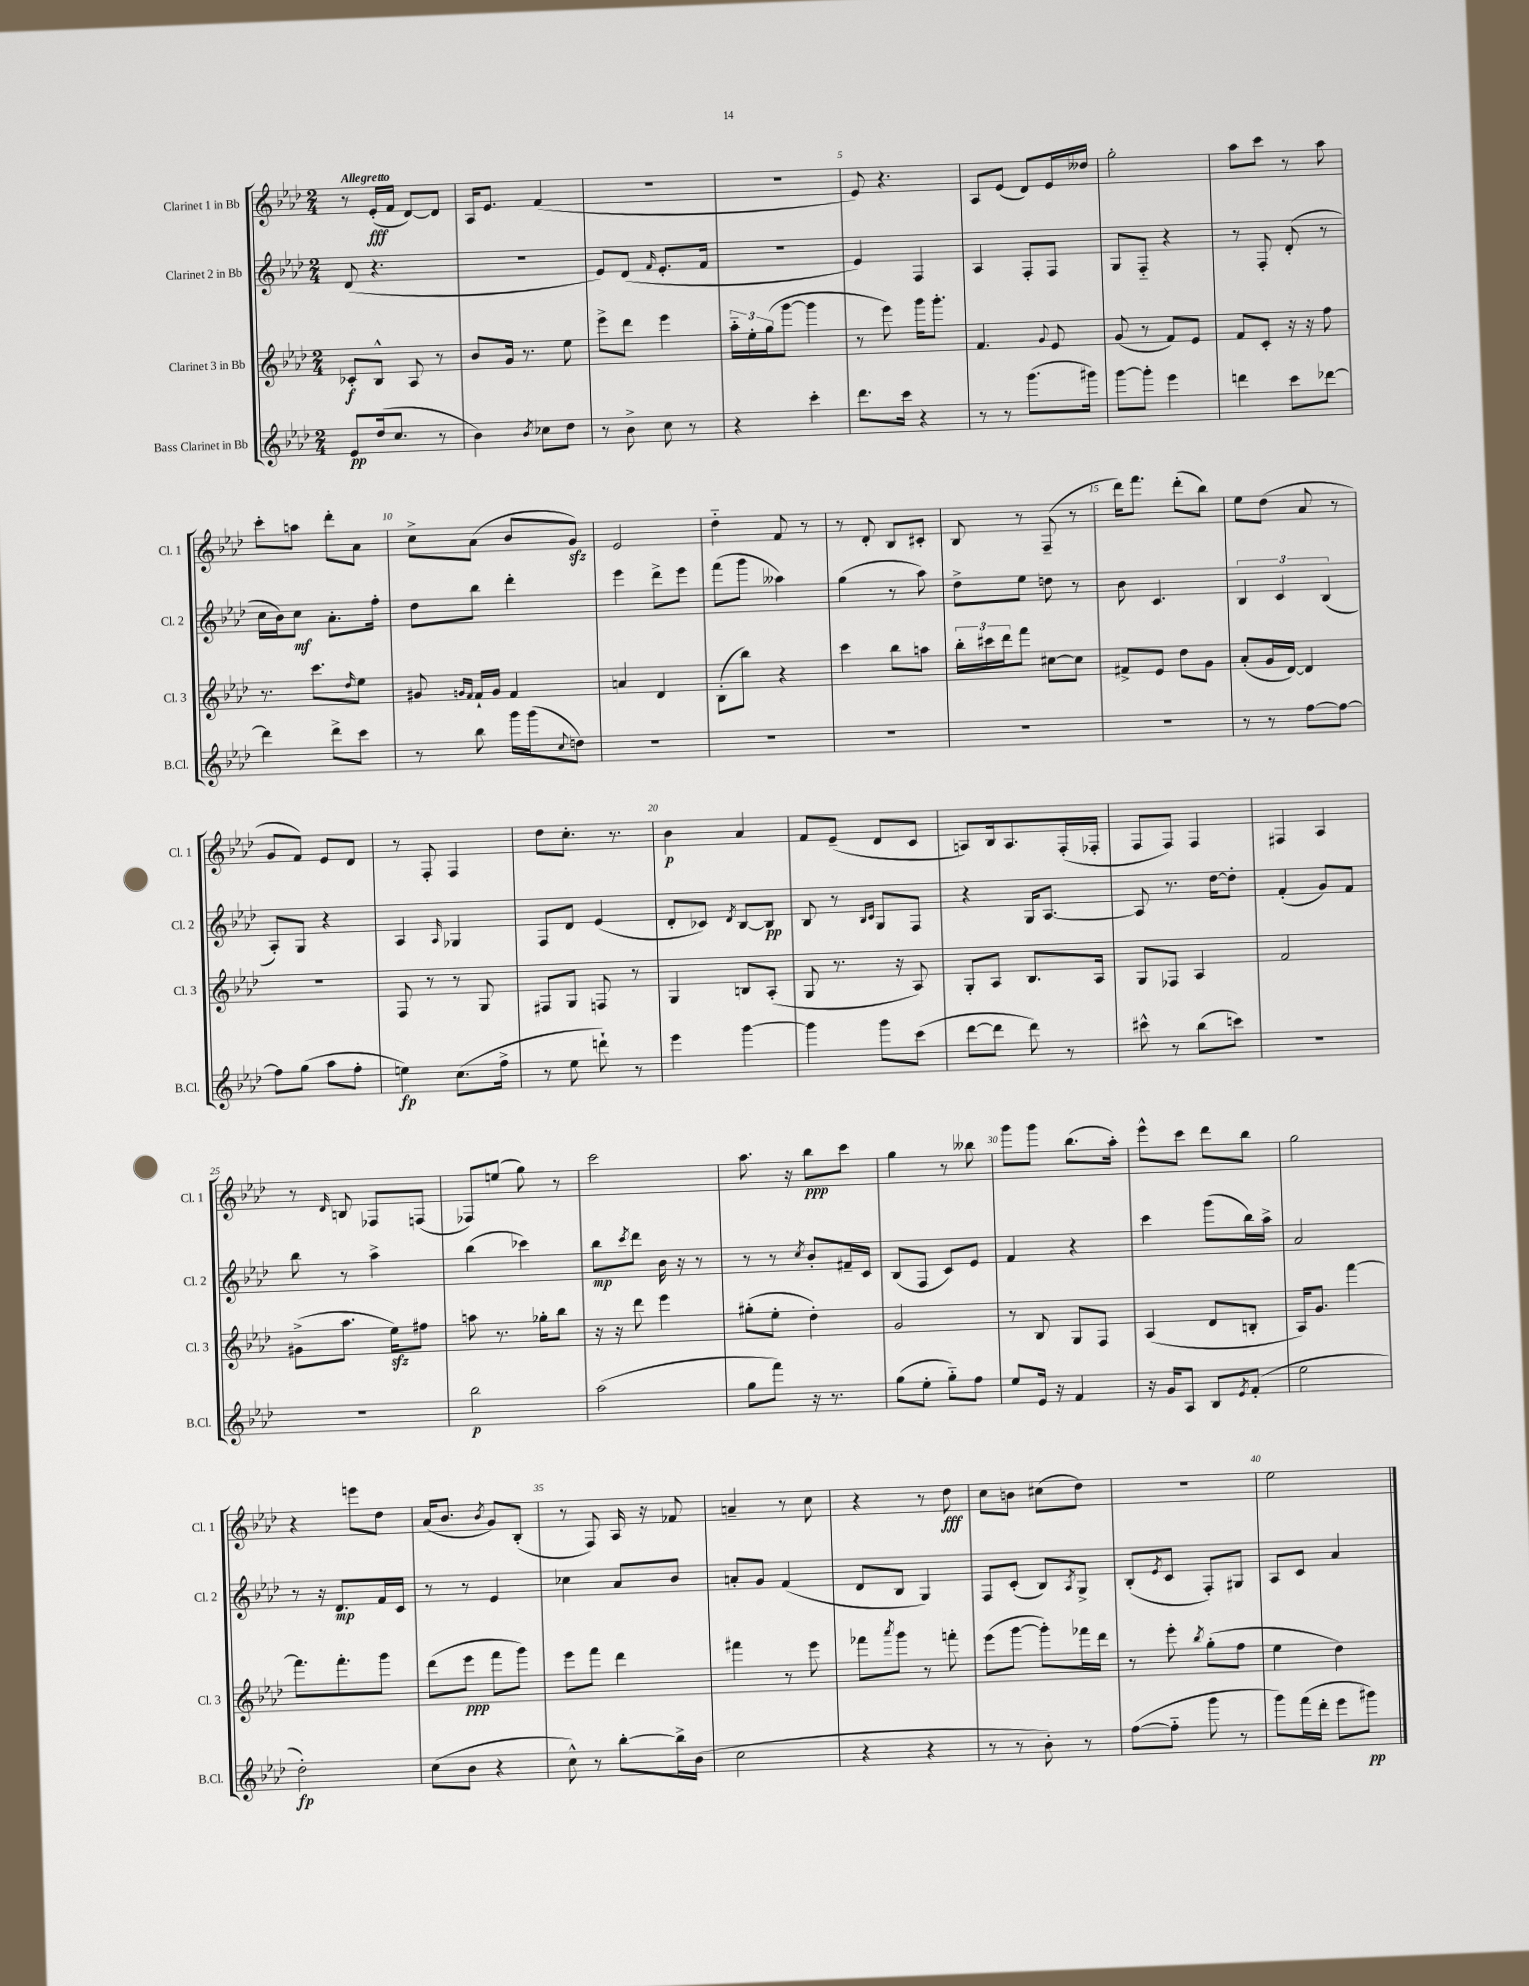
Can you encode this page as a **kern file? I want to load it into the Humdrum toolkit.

**kern	**dynam	**kern	**dynam	**kern	**dynam	**kern	**dynam
*part4	*part4	*part3	*part3	*part2	*part2	*part1	*part1
*staff4	*staff4	*staff3	*staff3	*staff2	*staff2	*staff1	*staff1
*I"Bass Clarinet in Bb	*	*I"Clarinet 3 in Bb	*	*I"Clarinet 2 in Bb	*	*I"Clarinet 1 in Bb	*
*I'B.Cl.	*	*I'Cl. 3	*	*I'Cl. 2	*	*I'Cl. 1	*
*clefG2	*	*clefG2	*	*clefG2	*	*clefG2	*
*k[b-e-a-d-]	*	*k[b-e-a-d-]	*	*k[b-e-a-d-]	*	*k[b-e-a-d-]	*
*M2/4	*	*M2/4	*	*M2/4	*	*M2/4	*
=1	=1	=1	=1	=1	=1	=1	=1
!	!	!	!	!	!	!LO:TX:a:B:t=Allegretto	!
8e-/L	pp	8c-X'/L	f	(8d-/	.	8r	.
(16dd-/k	.	8B-^^/J	.	4.r	.	(16e-'/LL	fff
8.cc/J	.	.	.	.	.	16f/JJ	.
.	.	8A-/	.	.	.	[8d-/L)	.
8r	.	8r	.	.	.	8d-/J]	.
=2	=2	=2	=2	=2	=2	=2	=2
4b-\)	.	8b-/L	.	2r	.	16A-/KL	.
.	.	.	.	.	.	8.e-/J	.
.	.	16g/Jk	.	.	.	.	.
.	.	8.r	.	.	.	.	.
8qb-/	.	.	.	.	.	.	.
8cc-X\L	.	.	.	.	.	(4f/	.
8dd-\J	.	8ee-\	.	.	.	.	.
=3	=3	=3	=3	=3	=3	=3	=3
8r	.	8eee-^\L	.	8e-/L)	.	2r	.
8b-^\	.	8ddd-\J	.	(8d-/J	.	.	.
.	.	.	.	16qqf/	.	.	.
8cc\	.	4eee-\	.	8.e-'/L	.	.	.
8r	.	.	.	.	.	.	.
.	.	.	.	16f/Jk	.	.	.
=4	=4	=4	=4	=4	=4	=4	=4
4r	.	24aa-\LL	.	2r	.	2r	.
.	.	24ee-'\	.	.	.	.	.
.	.	(24gg\J	.	.	.	.	.
.	.	[8ggg\J	.	.	.	.	.
4ccc'\	.	4ggg\]	.	.	.	.	.
=5	=5	=5	=5	=5	=5	=5	=5
8.ddd-\L	.	8r	.	4e-/)	.	8e-/)	.
.	.	8eee-\)	.	.	.	4.r	.
16ccc\Jk	.	.	.	.	.	.	.
4r	.	16ggg\KL	.	4F/	.	.	.
.	.	8.ggg'\J	.	.	.	.	.
=6	=6	=6	=6	=6	=6	=6	=6
8r	.	4.f/	.	4A-/	.	8A-/L	.
8r	.	.	.	.	.	(8e-/J	.
(8.ggg\L	.	.	.	8F'/L	.	8d-/L)	.
.	.	8qqg/	.	.	.	.	.
.	.	8e-/	.	8F/J	.	16e-/L	.
16ggg#X\Jk)	.	.	.	.	.	16dd--X/JJ	.
=7	=7	=7	=7	=7	=7	=7	=7
[8ggg\L	.	(8g/	.	8G/L	.	2gg'\	.
8ggg'\J]	.	8r	.	8F/J	.	.	.
4eee-\	.	8f/L)	.	4r	.	.	.
.	.	8e-/J	.	.	.	.	.
=8	=8	=8	=8	=8	=8	=8	=8
4dddn\	.	8f/L	.	8r	.	8aa-\L	.
.	.	8c'/J	.	8F'/	.	8ccc\J	.
8ccc\L	.	16r	.	(8d-'/	.	8r	.
.	.	16r	.	.	.	.	.
[8ddd-X\J	.	8ff\	.	8r	.	8aa-\	.
!!LO:LB:g=z
=9	=9	=9	=9	=9	=9	=9	=9
4ddd-\]	.	8.r	.	16cc\LL	.	8ccc'\L	.
.	.	.	.	16b-\J)	.	.	.
.	.	.	.	8cc\J	mf	8aan\J	.
.	.	8.ccc\L	.	.	.	.	.
8ddd-^\L	.	.	.	8.a-'\L	.	8ddd-'\L	.
.	.	16qqdd-/	.	.	.	.	.
8ccc\J	.	8ee-\J	.	.	.	8a-\J	.
.	.	.	.	16ff'\Jk	.	.	.
=10	=10	=10	=10	=10	=10	=10	=10
8r	.	8g#X/	.	8dd-\L	.	8cc^\L	.
.	.	16qqgn/LL	.	.	.	.	.
.	.	16qqf/JJ	.	.	.	.	.
8bb-\	.	16f`/LL	.	8bb-\J	.	(8a-\J	.
.	.	16g/JJ	.	.	.	.	.
16ggg\LL	.	4f/	.	4ddd-'\	.	8b-/L	.
(16ggg\J	.	.	.	.	.	.	.
8qqcc/	.	.	.	.	.	.	.
8ddn\J)	.	.	.	.	.	8gzz/J)	.
=11	=11	=11	=11	=11	=11	=11	=11
2r	.	4an/	.	4eee-\	.	2e-/	.
.	.	4d-/	.	8ddd-^\L	.	.	.
.	.	.	.	8eee-\J	.	.	.
=12	=12	=12	=12	=12	=12	=12	=12
2r	.	(8B-'\L	.	(8fff\L	.	4dd-\	.
.	.	8bb-\J)	.	8ggg\J	.	.	.
.	.	4r	.	4aa--X\)	.	8f/	.
.	.	.	.	.	.	8r	.
=13	=13	=13	=13	=13	=13	=13	=13
2r	.	4ccc\	.	(4gg\	.	8r	.
.	.	.	.	.	.	8d-'/	.
.	.	8bb-\L	.	8r	.	8B-/L	.
.	.	8aan\J	.	8aa-\)	.	8c#X'/J	.
=14	=14	=14	=14	=14	=14	=14	=14
2r	.	24bb-'\LL	.	8dd-^\L	.	8B-/	.
.	.	24ccc#X\	.	.	.	.	.
.	.	24ddd-\J	.	.	.	.	.
.	.	8fff\J	.	8ee-\J	.	8r	.
.	.	[8cc#X\L	.	8ddn\	.	(8F~/	.
.	.	8cc#\J]	.	8r	.	8r	.
=15	=15	=15	=15	=15	=15	=15	=15
2r	.	8f#X^/L	.	8b-\	.	16ddd-\KL)	.
.	.	.	.	.	.	8.fff\J	.
.	.	8e-/J	.	4.c/	.	.	.
.	.	8dd-\L	.	.	.	(8ddd-'\L	.
.	.	8g\J	.	.	.	8bb-\J)	.
=16	=16	=16	=16	=16	=16	=16	=16
8r	.	(8a-'/L	.	6B-/	.	8ee-\L	.
8r	.	16g/L	.	.	.	(8dd-\J	.
.	.	.	.	6c/	.	.	.
.	.	[16d-/JJ)	.	.	.	.	.
[8ff\L	.	4d-/]	.	.	.	8a-/	.
.	.	.	.	(6B-/	.	.	.
8ff\J_	.	.	.	.	.	8r	.
!!LO:LB:g=z
=17	=17	=17	=17	=17	=17	=17	=17
8ff\L]	.	2r	.	8A-'/L)	.	8g/L	.
(8gg\J	.	.	.	8G/J	.	8f/J)	.
8aa-\L	.	.	.	4r	.	8e-/L	.
8ff'\J	.	.	.	.	.	8d-/J	.
=18	=18	=18	=18	=18	=18	=18	=18
4een\)	fp	8F/	.	4A-/	.	8r	.
.	.	8r	.	.	.	8F'/	.
.	.	.	.	16qqA-/	.	.	.
(8.cc\L	.	8r	.	4G-X/	.	4F/	.
.	.	8G/	.	.	.	.	.
16ff^\Jk	.	.	.	.	.	.	.
=19	=19	=19	=19	=19	=19	=19	=19
8r	.	8F#X/L	.	8F/L	.	8dd-\L	.
8ee-\	.	8G/J	.	8d-/J	.	8.cc'\J	.
8dddn`\)	.	8Fn/	.	(4e-/	.	.	.
.	.	.	.	.	.	8.r	.
8r	.	8r	.	.	.	.	.
=20	=20	=20	=20	=20	=20	=20	=20
4eee-\	.	4G/	.	8d-'/L	.	4b-\	p
.	.	.	.	8c-X/J)	.	.	.
.	.	.	.	8qd-/	.	.	.
[4ggg\	.	8Bn/L	.	[8B-/L	.	4a-/	.
.	.	(8A-'/J	.	8B-/J]	pp	.	.
=21	=21	=21	=21	=21	=21	=21	=21
4ggg\]	.	8G/	.	8B-/	.	8f/L	.
.	.	8.r	.	8r	.	(8e-~/J	.
.	.	.	.	16qqB-/LL	.	.	.
.	.	.	.	16qqc/JJ	.	.	.
8ggg\L	.	.	.	8G/L	.	8d-/L	.
.	.	16r	.	.	.	.	.
(8ccc\J	.	8A-/)	.	8F/J	.	8c/J	.
=22	=22	=22	=22	=22	=22	=22	=22
[8ddd-\L	.	8G'/L	.	4r	.	8An/L)	.
8ddd-\J]	.	8A-/J	.	.	.	16B-/k	.
.	.	.	.	.	.	8.A/	.
8ddd-\)	.	8.B-/L	.	16G/KL	.	.	.
.	.	.	.	[8.A-/J	.	.	.
8r	.	.	.	.	.	(16F'/L	.
.	.	16A-/Jk	.	.	.	16F-X'/JJ	.
=23	=23	=23	=23	=23	=23	=23	=23
8ccc#X^^\	.	8G/L	.	8A-/]	.	8F/L	.
8r	.	8F-X/J	.	8.r	.	8F/J)	.
(8bb-\L	.	4A-/	.	.	.	4F/	.
.	.	.	.	[16dd-\KL	.	.	.
8cccn\J)	.	.	.	8dd-'\J]	.	.	.
=24	=24	=24	=24	=24	=24	=24	=24
2r	.	2f/	.	(4f'/	.	4F#X/	.
.	.	.	.	8g/L)	.	4A-/	.
.	.	.	.	8f/J	.	.	.
!!LO:LB:g=z
=25	=25	=25	=25	=25	=25	=25	=25
2r	.	(8g#X^\L	.	8bb-\	.	8r	.
.	.	.	.	.	.	16qqd-/	.
.	.	8.aa-\J	.	8r	.	8Bn/	.
.	.	.	.	4aa-^\	.	8F-X/L	.
.	.	16ee-zz\KL)	.	.	.	.	.
.	.	8ff#X\J	.	.	.	(8Fn/J	.
=26	=26	=26	=26	=26	=26	=26	=26
2bb-\	p	8aan\	.	(4bb-\	.	8F-X/L)	.
.	.	8.r	.	.	.	(8een/J	.
.	.	.	.	4ccc-X\)	.	8gg\)	.
.	.	16gg-X'\KL	.	.	.	.	.
.	.	8bb-\J	.	.	.	8r	.
=27	=27	=27	=27	=27	=27	=27	=27
(2aa-\	.	16r	.	8bb-\L	mp	2ccc\	.
.	.	16r	.	.	.	.	.
.	.	.	.	8qccc/	.	.	.
.	.	8ddd-\	.	8ddd-\J	.	.	.
.	.	4eee-\	.	16b-\	.	.	.
.	.	.	.	16r	.	.	.
.	.	.	.	8r	.	.	.
=28	=28	=28	=28	=28	=28	=28	=28
8gg\L	.	(8gg#X'\L	.	8r	.	8.aa-\	.
8fff\J)	.	8ee-'\J	.	8r	.	.	.
.	.	.	.	.	.	16r	.
.	.	.	.	8qcc/	.	.	.
16r	.	4dd-'\)	.	8b-'/L	.	8bb-\L	ppp
8.r	.	.	.	.	.	.	.
.	.	.	.	16f#X~/L	.	8ccc\J	.
.	.	.	.	16c/JJ	.	.	.
=29	=29	=29	=29	=29	=29	=29	=29
(8gg\L	.	2g/	.	(8B-/L	.	4gg\	.
8ee-'\J	.	.	.	8F/J	.	.	.
8gg\L)	.	.	.	8c/L)	.	8r	.
8ff\J	.	.	.	8e-/J	.	8bb--X\	.
=30	=30	=30	=30	=30	=30	=30	=30
8ee-/L	.	8r	.	4f/	.	8ggg\L	.
16e-/Jk	.	8B-/	.	.	.	8ggg\J	.
16r	.	.	.	.	.	.	.
4f/	.	8G/L	.	4r	.	(8.bb-\L	.
.	.	8F/J	.	.	.	.	.
.	.	.	.	.	.	16aa-'\Jk)	.
=31	=31	=31	=31	=31	=31	=31	=31
16r	.	(4A-/	.	4ccc\	.	8eee-^^\L	.
16g/KL	.	.	.	.	.	.	.
8A-/J	.	.	.	.	.	8ccc\J	.
8B-/L	.	8d-/L	.	(8ggg\L	.	8ddd-\L	.
8qe-/	.	.	.	.	.	.	.
(8f'/J	.	8Bn'/J	.	16bb-\L)	.	8bb-\J	.
.	.	.	.	16aa-^\JJ	.	.	.
=32	=32	=32	=32	=32	=32	=32	=32
2ee-\	.	16A-/KL)	.	2a-/	.	2gg\	.
.	.	8.g/J	.	.	.	.	.
.	.	[4fff\	.	.	.	.	.
!!LO:LB:g=z
=33	=33	=33	=33	=33	=33	=33	=33
2dd-'\)	fp	8.fff\L]	.	8r	.	4r	.
.	.	.	.	16r	.	.	.
.	.	8.fff'\	.	8.d-/L	mp	.	.
.	.	.	.	.	.	8eeen\L	.
.	.	8ggg\J	.	16f/L	.	8dd-\J	.
.	.	.	.	16c/JJ	.	.	.
=34	=34	=34	=34	=34	=34	=34	=34
(8cc\L	.	(8ddd-\L	.	8r	.	(16a-/KL	.
.	.	.	.	.	.	8.b-/J	.
8b-\J	.	8eee-\J	ppp	8r	.	.	.
.	.	.	.	.	.	8qb-/	.
4r	.	8fff\L	.	4e-/	.	8g/L)	.
.	.	8ggg\J)	.	.	.	(8B-'/J	.
=35	=35	=35	=35	=35	=35	=35	=35
8cc^^\)	.	8eee-\L	.	4cc-X\	.	8r	.
8r	.	8fff\J	.	.	.	8F/)	.
[8bb-'\L	.	4ddd-\	.	8a-/L	.	16A-/	.
.	.	.	.	.	.	16r	.
16bb-^\L]	.	.	.	8b-/J	.	8f-X/	.
(16b-\JJ	.	.	.	.	.	.	.
=36	=36	=36	=36	=36	=36	=36	=36
2cc\	.	4fff#X\	.	8an'/L	.	4an~/	.
.	.	.	.	8g/J	.	.	.
.	.	8r	.	(4f/	.	8r	.
.	.	8eee-\	.	.	.	8cc\	.
=37	=37	=37	=37	=37	=37	=37	=37
4r	.	8fff-X\L	.	8d-/L	.	4r	.
.	.	8qaaa-/	.	.	.	.	.
.	.	8ggg\J	.	8B-/J	.	.	.
4r	.	8r	.	4G/)	.	8r	.
.	.	8fffn'\	.	.	.	8dd-\	fff
=38	=38	=38	=38	=38	=38	=38	=38
8r	.	(8eee-\L	.	8F/L	.	8cc\L	.
8r	.	[8ggg\J	.	(8c'/J	.	8bn\J	.
8b-'\)	.	8ggg'\L])	.	8B-/L)	.	(8cc#X\L	.
.	.	.	.	8qA-/	.	.	.
8r	.	16fff-X\L	.	8G^/J	.	8dd-\J)	.
.	.	16ddd-\JJ	.	.	.	.	.
=39	=39	=39	=39	=39	=39	=39	=39
([8ff\L	.	8r	.	(8B-'/L	.	2r	.
.	.	.	.	8qe-/	.	.	.
8ff\J]	.	8eee-'\	.	8c/J	.	.	.
.	.	8qbb-/	.	.	.	.	.
8ggg\	.	(8gg'\L	.	8F'/L)	.	.	.
8r	.	8ff\J	.	8G#X/J	.	.	.
=40	=40	=40	=40	=40	=40	=40	=40
8ggg\L)	.	4ee-\	.	8A-/L	.	2ee-\	.
(16fff\L	.	.	.	8c/J	.	.	.
16ddd-'\JJ	.	.	.	.	.	.	.
8eee-\L	.	4dd-\)	.	4a-/	.	.	.
8ggg#X\J)	pp	.	.	.	.	.	.
==	==	==	==	==	==	==	==
*-	*-	*-	*-	*-	*-	*-	*-
